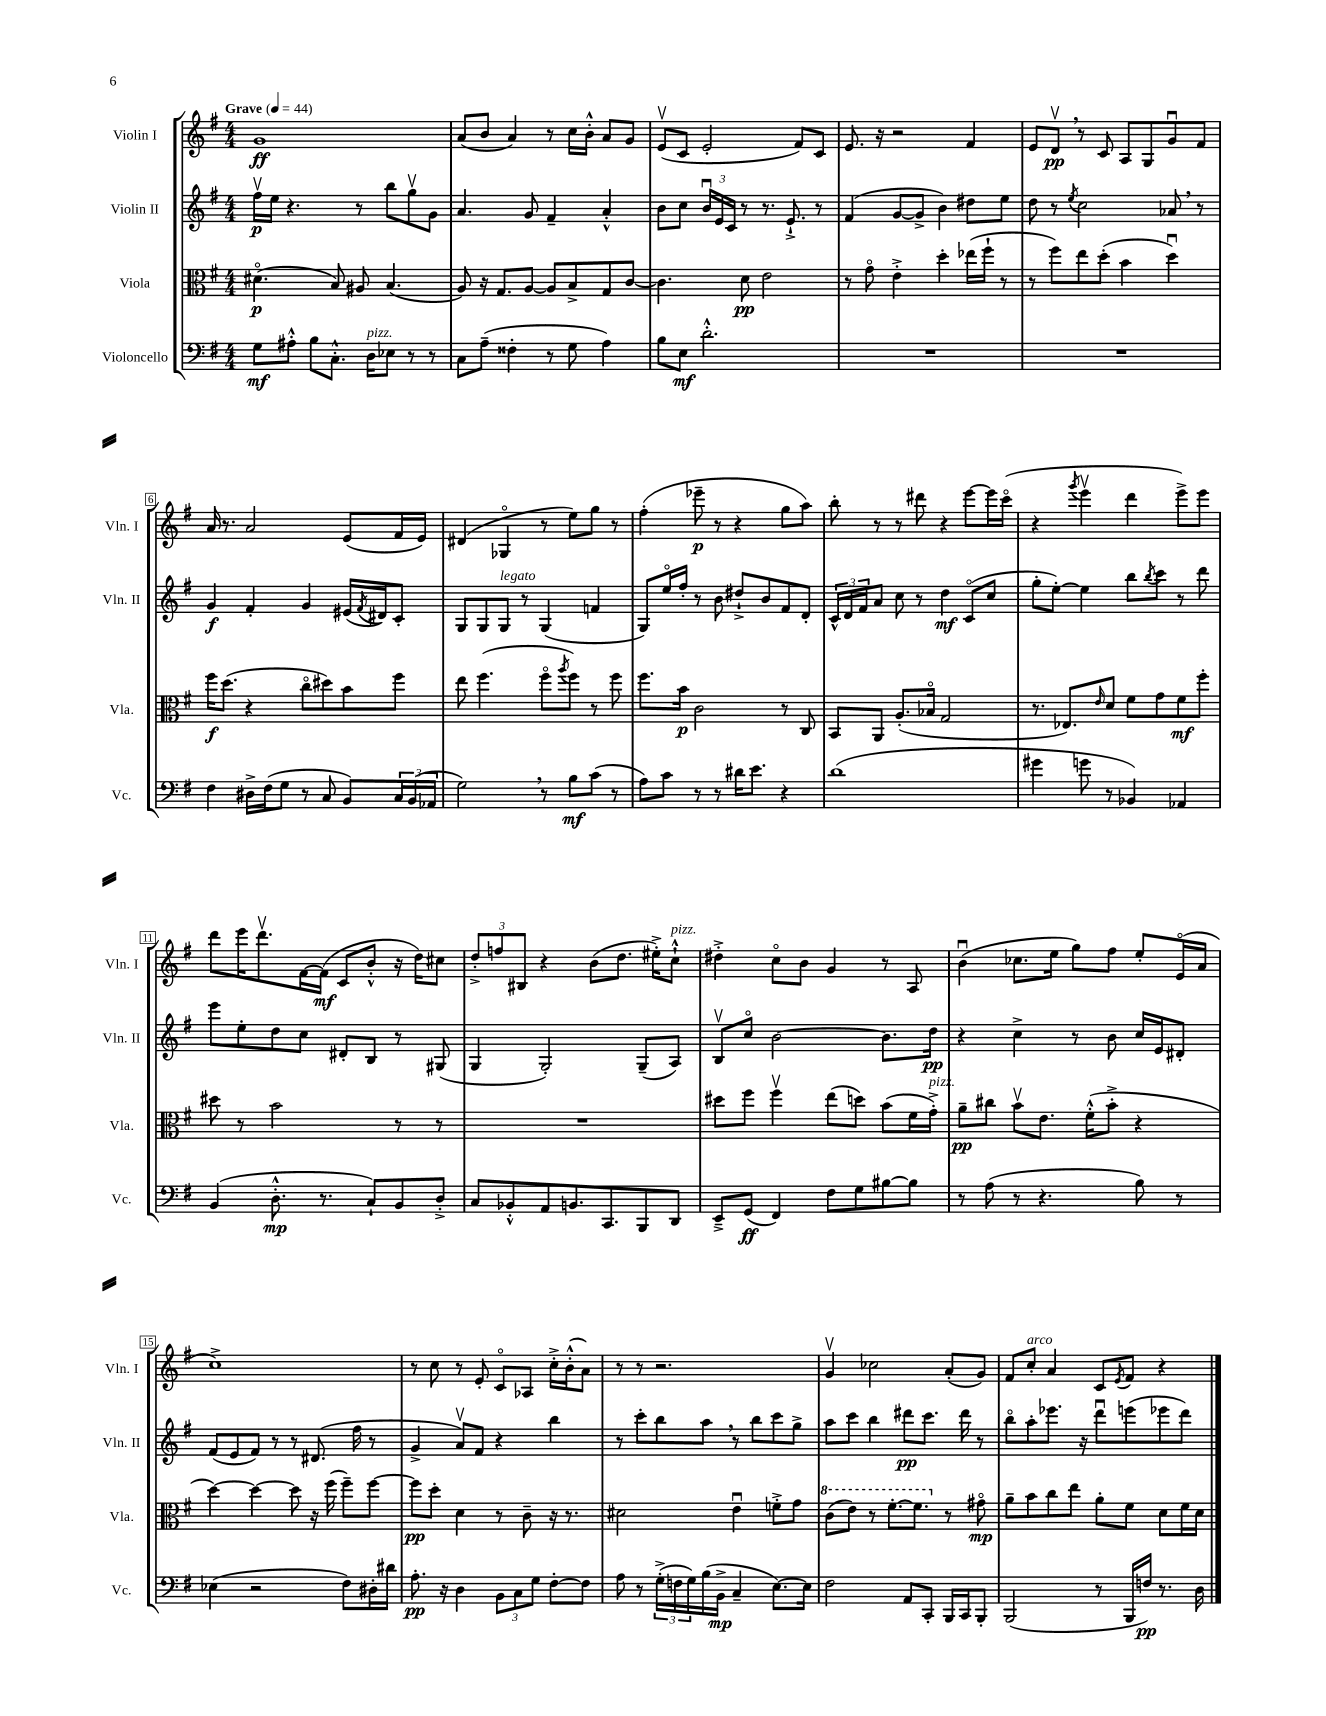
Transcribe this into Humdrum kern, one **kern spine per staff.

**kern	**kern	**kern	**kern
*staff4	*staff3	*staff2	*staff1
*clefF4	*clefC3	*clefG2	*clefG2
*k[f#]	*k[f#]	*k[f#]	*k[f#]
*M4/4	*M4/4	*M4/4	*M4/4
*MM44	*MM44	*MM44	*MM44
8G\L	(4.d#o\	16ff#v\LL	1g
.	.	16ee\JJ	.
8A#'^^\J	.	4.r	.
8B\L	.	.	.
8.C'^^\J	8B/)	.	.
.	8A#/	8r	.
16D\LK	.	.	.
8E-\J	(4.B/	8bb\L	.
8r	.	8ggv\	.
8r	.	8g\J	.
=	=	=	=
8C\L	8A/)	4.a/	(8a/L
(8A~\J	16r	.	8b/J
.	8.G/L	.	.
4F##'\	.	.	4a/)
.	[8A/J	8g/	.
8r	8A/]L	4f#~/	8r
8G\	8B^/	.	16cc\LL
.	.	.	16b'^^\JJ
4A\)	8G/	4a'^^/	8a/L
.	[8c/J	.	8g/J
=	=	=	=
8B\L	4.c\]	8b\L	(8ev/L
8E\J	.	8cc\J	8c/J
2.d'^^\	.	24bu/LL	2e'/
.	.	24e/	.
.	.	24c/JJ	.
.	8d\	8r	.
.	2e\	8.r	.
.	.	8.e`^/	.
.	.	.	8f#/L)
.	.	8r	8c/J
=	=	=	=
1r	8r	(4f#/	8.e/
.	8go\	.	.
.	.	.	16r
.	4e'^\	[8g/L	2r
.	.	8g^/]J	.
.	4dd'\	4b\)	.
.	(16ee-\LL	8dd#\L	4f#/
.	16ff#`\JJ	.	.
.	8r	8ee\J	.
=	=	=	=
1r	8r	8dd\	8e/L
.	8ff#\L)	8r	8dv/J
.	.	8qee/	.
.	8ee\	2cc\	8r
.	(8dd'\J	.	8c/
.	4b\	.	8A/L
.	.	.	8G/
.	4ddu\)	8a-/	8gu/
.	.	8r	8f#/J
=	=	=	=
4F#\	16ff#\LK	4g/	16a/
.	(8.dd\J	.	8.r
16D#^\LL	4r	4f#'/	2a/
(16F#\J	.	.	.
8G\J	.	.	.
8r	8cco\L	4g/	.
8C/	8dd#\)	.	.
8BB/L)	8b\	(16e#/LL	(8e/L
.	.	8qf#/	.
.	.	16d#/J)	.
24C/L	8ff#\J	8c'/J	16f#/L
(24BB/	.	.	.
.	.	.	16e/JJ)
24AA-/JJ	.	.	.
=	=	=	=
2G\)	8ee\	8G/L	(4d#/
.	(4.ff#\	8G/	.
.	.	8G/J	4G-o/
.	.	8r	.
8r	8ff#o\L	(4G/	8r
.	8qaa/	.	.
8B\L	8ff#\J)	.	8ee\L)
(8c\J	8r	4f/	8gg\J
8r	8ff#\	.	8r
=	=	=	=
8A\L)	8.ff#\L	8G/L)	(4ff#'\
8c\J	.	16eeo/L	.
.	16b\Jk	16ff#'/JJ	.
8r	2c\	8r	8eee-~\
8r	.	8b\	8r
16d#\LK	.	8dd#`^/L	4r
8.e\J	.	.	.
.	.	8b/	.
4r	8r	8f#/	8gg\L
.	8C/	8d'/J	8aa\J)
=	=	=	=
(1d	8BB/L	24c^^/LL	8bb'\
.	.	24d/	.
.	.	24f#/J	.
.	8AA/J	8a/J	8r
.	(8.A'/L	8cc\	8r
.	.	8r	8ddd#\
.	16B-o/Jk	.	.
.	2G/	4dd\	4r
.	.	(8co/L	[8eee\L
.	.	8cc/J	16eee\]L
.	.	.	(16ccco\JJ
=	=	=	=
4g#\	8.r	8gg'\L	4r
.	.	[8ee'\J)	.
.	8.E-/L)	.	.
.	.	.	8qggg/
8g\	.	4ee\]	4eeev\
.	16qqe/	.	.
8r	8d/J	.	.
4BB-/)	8f#\L	8bb\L	4ddd\
.	.	8qbb/	.
.	8g\	8ccc\J	.
4AA-/	8f#\	8r	8eee^\L)
.	8ff#'\J	8ddd\	8eee\J
=	=	=	=
(4BB/	8dd#\	8eee\L	8ddd\L
.	8r	8ee'\	16eee\K
.	.	.	8.dddv\
8.D'^^\	2b\	8dd\	.
.	.	8cc\J	[16f#\L
8.r	.	.	(16f#\]JJ
.	.	8d#'/L	8c/L
8C`/L)	.	8B/J	8b'^^/J
8BB/	8r	8r	16r
.	.	.	16dd\LK)
8D'^/J	8r	(8G#/	8cc#\J
=	=	=	=
8C/L	1r	4G/	12dd'^/L
.	.	.	12ff/
8BB-'^^/	.	.	.
.	.	.	12B#/J
8AA/	.	2G'/)	4r
8.BB/	.	.	.
.	.	.	(8b\L
8.CC/	.	.	.
.	.	.	8.dd\J
8BBB/	.	(8G~/L	.
.	.	.	16ee#'^\LK)
8DD/J	.	8A/J)	8cc`^^\J
=	=	=	=
8EE~^/L	8dd#\L	8Bv/L	4dd#'^\
(8GG/J	8ff#\J	8cco/J	.
4FF#/)	4ff#v\	[2b\	8cco\L
.	.	.	8b\J
8F#\L	(8ee\L	.	4g/
8G\	8dd\J)	.	.
[8B#\	(8b\L	8.b\]L	8r
8B#\]J	16f#\L	.	8A/
.	16g'^\JJ)	16dd\Jk	.
=	=	=	=
8r	8a~\L	4r	(4bu\
(8A\	8cc#\J	.	.
8r	8bv\L	4cc^\	8.cc-\L
4.r	8.e\J	.	.
.	.	.	16ee\Jk
.	.	8r	8gg\L)
.	(16f#'^^\LK	.	.
.	8b'^\J	8b\	8ff#\J
8B\)	4r	16cc/LL	8ee'/L
.	.	16e/J	.
8r	.	8d#'/J	(16eo/L
.	.	.	16a/JJ
=	=	=	=
(4E-\	[4dd\)	(8f#/L	1cc^)
.	.	8e/	.
2r	4dd\_	8f#/J)	.
.	.	8r	.
.	8dd\]	8r	.
.	16r	(8.d#/	.
.	(16ff#\	.	.
8F#\L)	8ff#~\L)	.	.
.	.	16ff#\	.
16D#'\L	[8ff#\J	8r	.
16d#\JJ	.	.	.
=	=	=	=
8.A'\	8ff#\]L	4g^/	8r
.	8dd'\J	.	8cc\
16r	.	.	.
4D\	4d\	8av/L)	8r
.	.	8f#/J	8e'/
12BB\L	8r	4r	8co/L
12C\	.	.	.
.	8c~\	.	8A-/J
12G\J	.	.	.
[8F#'\L	16r	4bb\	16cc'^\LL
.	8.r	.	(16b'^^\J
8F#\]J	.	.	8a\J)
=	=	=	=
8A\	2d#\	8r	8r
8r	.	8ccc'\L	8r
(24G'^\LL	.	8bb\	2.r
24F\	.	.	.
24G\)	.	.	.
(16B\	.	8aa\J	.
16BB^\JJ	.	.	.
4C~/	4eu\	8r	.
.	.	8bb\L	.
[8.E\L)	8f'^\L	8ccc\	.
.	8g\J	8gg^\J	.
16E\]Jk	.	.	.
=	=	=	=
2F#\	(8cc\L	8aa\L	4gv/
.	8ee\J)	8ccc\J	.
.	8r	4bb\	2cc-\
.	[8.ff#'\L	.	.
8AA/L	.	8ddd#\L	.
.	8.ff#\]J	.	.
8CC'/J	.	8.ccc\J	.
16BBB/LL	8r	.	(8a'/L
16CC/J	.	16ddd#\	.
8BBB'/J	8g#o\	8r	8g/J)
=	=	=	=
(2BBB/	8a~\L	8bbo\L	8f#/L
.	8b\	8aa'\	8cc'/J
.	8cc\	8.eee-\J	4a/
.	8ee\J	.	.
.	.	16r	.
8r	8a'\L	8dddu\L	8c/L
.	.	.	8qe/
16BBB/LL	8f#\J	(8eee\	8f#/J
16F/JJ)	.	.	.
8.r	8d\L	8eee-\	4r
.	16f#\L	8ddd\J)	.
16D\	16d\JJ	.	.
==	==	==	==
*-	*-	*-	*-
